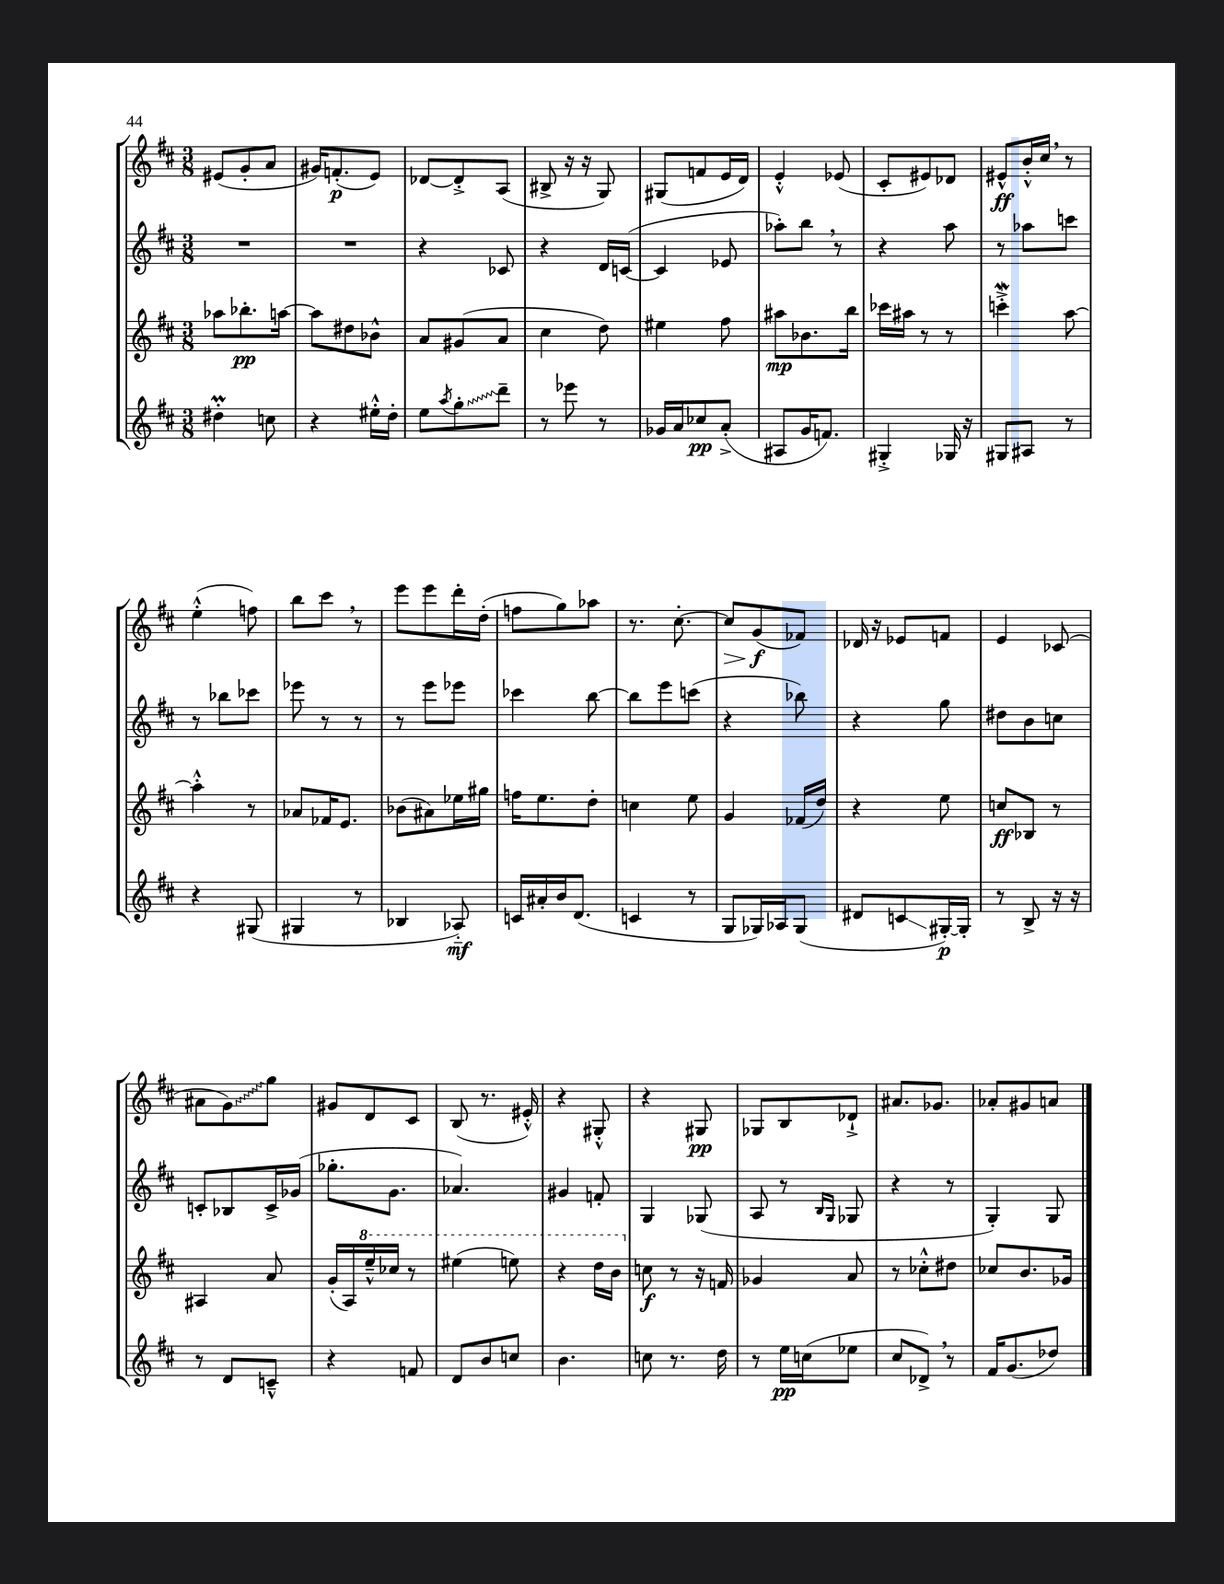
<<
\new StaffGroup <<
\new Staff = "s0" {
    \clef treble \key d \major \numericTimeSignature \time 3/8
    eis'8( g'8-. a'8 |
    gis'16) f'8.-.\p( e'8) |
    des'8~ des'8-.-> a8( |
    bis8-> r16 r16 g8) |
    gis8( f'8 e'16 d'16) |
    e'4-.-^ ees'8( |
    cis'8-. eis'8) des'8 |
    eis'8-^\ff b'16-.-^ cis''16 \breathe r8 |
    e''4-.-^( f''8) |
    b''8 cis'''8 \breathe r8 |
    e'''8 e'''8 d'''16-. d''16-.( |
    f''8 g''8) aes''8 |
    r8. cis''8.~-. |
    cis''8\> g'8\f\!( fes'8) |
    des'16 r16 ees'8 f'8 |
    e'4 ces'8( |
    ais'8 \once \override Glissando.style = #'zigzag g'8\glissando) g''8 |
    gis'8 d'8 cis'8 |
    b8( r8. eis'16-.-^) |
    r4 gis8-.-^ |
    r4 gis8\pp |
    ges8 b8 des'8-!-> |
    ais'8. ges'8. |
    aes'8-. gis'8 a'8 \bar "|." |
}
\new Staff = "s1" {
    \clef treble \key d \major \numericTimeSignature \time 3/8
    R4. |
    R4. |
    r4 ces'8 |
    r4 d'16 c'16~( |
    c'4 ees'8 |
    aes''8-.) b''8 \breathe r8 |
    r4 a''8 |
    r8 aes''8 c'''8 |
    r8 bes''8 ces'''8 |
    ees'''8 r8 r8 |
    r8 e'''8 ees'''8 |
    ces'''4 b''8~ |
    b''8 e'''8 c'''8( |
    r4 bes''8) |
    r4 g''8 |
    dis''8 b'8 c''8 |
    c'8-. bes8 c'16-> ges'16( |
    ges''8.-. g'8. |
    aes'4.) |
    gis'4 f'8-. |
    g4 ges8( |
    a8 r8 \grace { b16 g16 } ges8 |
    r4 r8 |
    g4-.) g8 \bar "|." |
}
\new Staff = "s2" {
    \clef treble \key d \major \numericTimeSignature \time 3/8
    aes''8 bes''8.-.\pp a''16~ |
    a''8 dis''8 bes'8-^ |
    a'8 gis'8( a'8 |
    cis''4 d''8) |
    eis''4 fis''8 |
    ais''8\mp bes'8. b''16 |
    ces'''16 ais''16 r8 r8 |
    c'''4-.->\mordent a''8~ |
    a''4-.-^ r8 |
    aes'8 fes'16 e'8. |
    bes'8( ais'8) ees''16 gis''16 |
    f''16 e''8. d''8-. |
    c''4 e''8 |
    g'4 fes'16( d''16) |
    r4 e''8 |
    c''8\ff bes8 r8 |
    ais4 a'8 |
    g'16-.( a16) \ottava #1 e'''16---^ ces'''16 r8 |
    eis'''4( e'''8) |
    r4 d'''16 b''16 \ottava #0 |
    c''8\f r8 r16 f'16 |
    ges'4 a'8 |
    r8 ces''8-.-^ dis''8 |
    ces''8 b'8. ges'16 \bar "|." |
}
\new Staff = "s3" {
    \clef treble \key d \major \numericTimeSignature \time 3/8
    dis''4-.\prall c''8 |
    r4 eis''16-.-^ d''16-. |
    e''8 \acciaccatura { a''8 } \once \override Glissando.style = #'zigzag g''8-.\glissando d'''8-- |
    r8 ees'''8 r8 |
    ges'16 a'16 ces''8\pp a'8-.->( |
    ais8 g'16 f'8.) |
    gis4-.-> ges16 r16 |
    gis8 ais8 r8 |
    r4 gis8( |
    gis4 r8 |
    bes4 aes8-_\mf) |
    c'16 ais'16-. b'16 d'8.( |
    c'4 r8 |
    g8 ges16) aes16 ges8( |
    dis'8 c'8\glissando gis16~-.\p) gis16-. |
    r8 b8-> r16 r16 |
    r8 d'8 c'8---^ |
    r4 f'8 |
    d'8 b'8 c''8 |
    b'4. |
    c''8 r8. d''16 |
    r8 e''16\pp c''16( ees''8 |
    cis''8 des'8->) \breathe r8 |
    fis'16 g'8.( des''8) \bar "|." |
}
>>
>>
\layout { \context { \Score \remove "Bar_number_engraver" } }
